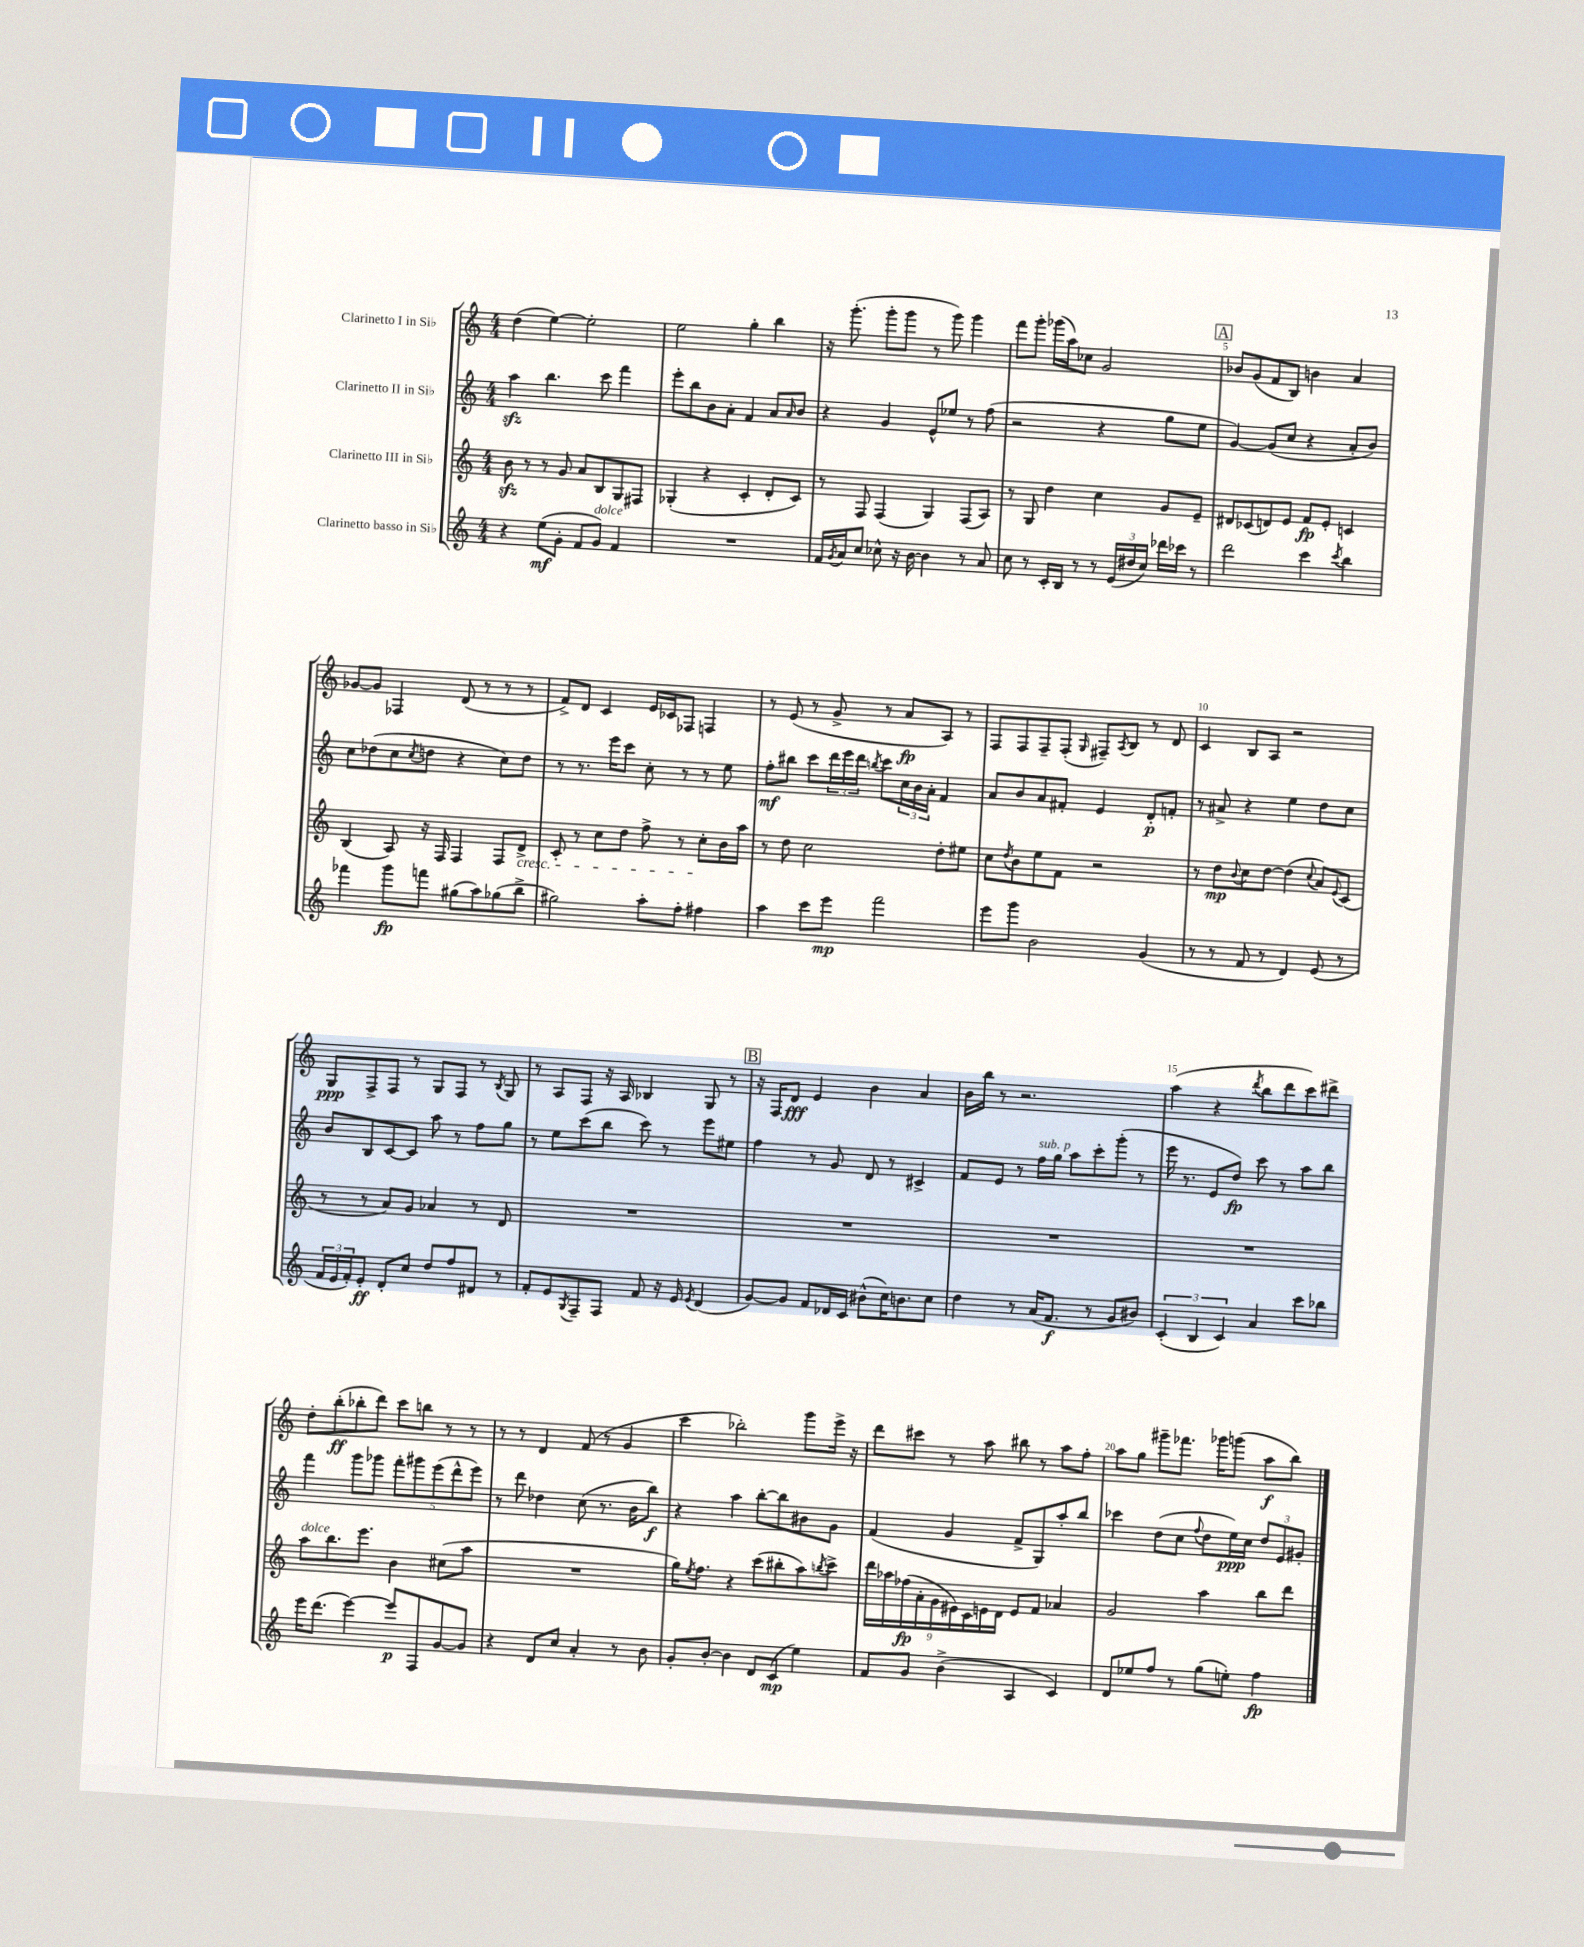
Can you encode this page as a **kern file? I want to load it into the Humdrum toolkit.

**kern	**kern	**kern	**kern
*staff4	*staff3	*staff2	*staff1
*clefG2	*clefG2	*clefG2	*clefG2
*k[]	*k[]	*k[]	*k[]
*M4/4	*M4/4	*M4/4	*M4/4
4r	8b\	4aa\	(4dd\
.	8r	.	.
(8ee\L	8r	4.bb\	[4ee\)
8g'\J	8g/	.	.
8f/L	8a/L	.	2ee'\]
8g/J)	8B/	8ccc\	.
4f/	8G/	4fff\	.
.	8F#/J	.	.
=	=	=	=
1r	(4G-'/	8eee'\L	2ee\
.	.	8bb\	.
.	4r	8b\	.
.	.	8a'\J	.
.	4c'/	4f/	4gg'\
.	8d'/L	8a/L	4bb\
.	.	16qqa/	.
.	8c/J)	8b/J	.
=	=	=	=
16f/LL	8r	4r	16r
8qg/	.	.	.
16a/J	.	.	(8.ggg'\
8cc/J	8F/	.	.
8cc-^^\	(4F/	4g/	8ggg'\L
16r	.	.	8ggg\J
[16b\	.	.	.
4b\]	4G/)	8e^^/L	8r
.	.	8ee-/J	8ggg\)
8r	(8F/L	8r	4ggg\
8a/	8A/J)	(8ff\	.
=	=	=	=
8cc\	8r	2r	8fff\L
8r	8G/	.	8ggg'\J
16c'/LL	4dd\	.	(16ggg-\LL
16B/JJ	.	.	16aa\J)
8r	.	.	8cc-\J
8r	4cc\	4r	2g/
(24e/LL	.	.	.
24dd#/	.	.	.
24cc/JJ)	.	.	.
16ddd-\LL	8g/L	8gg\L	.
16ccc-\JJ	.	.	.
8r	8e~/J	8ee\J	.
=	=	=	=
2ddd\	8d#/L	[4g/)	8b-/L
.	(8c-/	.	(8g/
.	8d/)	(8g/]L	8f/
.	8e/J	8cc/J	8B/J)
4ccc\	8f/L	4r	4b\
.	8e'/J	.	.
8qccc/	.	.	.
4bb\	4c/	8a'/L	4a/
.	.	8b/J)	.
=	=	=	=
4fff-\	(4B/	8cc\L	[8g-/L
.	.	(8dd-\	8g-/]J
8ggg\L	8A/)	8cc\	4F-/
.	.	8qcc/	.
8fff\J	16r	8dd\J	.
.	16F/	.	.
(8gg#\L	4F/	4r	(8d/
8aa\)	.	.	8r
(8gg-\	8F/L	8cc\L)	8r
8bb^\J	8d^/J	8dd\J	8r
=	=	=	=
2gg#\)	8c'/	8r	8f^/L)
.	8r	8.r	8d/J
.	8cc\L	.	4c/
.	.	16eee\LK	.
.	8dd\J	8ccc\J	.
8aa'\L	8ff^\	8cc'\	16e/LL
.	.	.	16c-/J
8ff'\J	8r	8r	8F-/J
4ff#\	8cc'\L	8r	4F/
.	16b\L	8ee\	.
.	16aa\JJ	.	.
=	=	=	=
4aa\	8r	8ff'\L	8r
.	8dd\	8bb#\J	(8e/
8ccc\L	2cc\	8ccc\L	8r
8eee\J	.	24ddd\L	8g^/
.	.	24eee\	.
.	.	24ddd\JJ	.
.	.	8qbb/	.
2fff\	.	8ccc\L	8r
.	.	24cc\L	8a/L
.	.	24b\	.
.	.	24a'\JJ	.
.	8dd'\L	4f/	8A/J)
.	8ee#\J	.	8r
=	=	=	=
8eee\L	8cc\L	8a/L	8F/L
.	8qdd/	.	.
8ggg\J	8b\	8b/	8F/
2b\	8ee\	8a/	8F~/
.	8f\J	8f#'/J	(8F'/J
.	.	.	16qqG/
.	2r	4e/	8F#~/L)
.	.	.	8qA/
.	.	.	8B/J
(4g/	.	8d'/L	8r
.	.	8f'/J	8d/
=	=	=	=
8r	8r	8r	4c/
8r	8dd\L	8a#^/	.
.	8qqb/	.	.
8f/	8cc\	4r	8B/L
8r	[8dd\J	.	8A/J
4d/)	(4dd\]	4ee\	2r
.	8qqcc/	.	.
(8e/	8a/L)	8dd\L	.
.	8qqe/	.	.
8r	(8c/J	8cc\J	.
=	=	=	=
24f/LL	8r	8b/L	8G/L
24e/	.	.	.
24f'/J)	.	.	.
8e'/J	8r	8B/	8F^/
8d'/L	8a/L)	[8c/	8F/J
8cc/J	8g/J	8c/]J	8r
8dd/L	4a-/	8aa\	8G/L
8ff/	.	8r	8F/J
8d#/J	8r	8ff\L	8r
.	.	.	8qB/
8r	8d/	8gg\J	8G/
=	=	=	=
8f'/L	1r	8r	8r
8e/	.	8ee\L	8A/L
8qG/	.	.	.
8F~/	.	(8ccc\	8F/J
8F/J	.	8bb\J	16r
.	.	.	16A/
8f/	.	8ccc\)	4B-/
16r	.	8r	.
16e/	.	.	.
8qe/	.	.	.
(4d/	.	8eee\L	8G/
.	.	8ee#\J	8r
=	=	=	=
[8g/L)	1r	4ff\	16r
.	.	.	16F/LK
8g/]J	.	.	8d/J
8f/L	.	8r	4e/
16d-/L	.	8g/	.
16c/JJ	.	.	.
(8b#^^\L	.	8d/	4b\
16cc\K)	.	8r	.
8.b\	.	.	.
.	.	4c#^/	4a/
8cc\J	.	.	.
=	=	=	=
4dd\	1r	8f/L	16b\LL
.	.	.	16bb\JJ
.	.	8e/J	8r
8r	.	8r	2.r
(16a/LK	.	16ff\LL	.
8.f/J	.	16gg\JJ	.
.	.	8aa\L	.
8r	.	8ccc'\	.
8g/L	.	(8ggg'\J	.
8b#/J)	.	8r	.
=	=	=	=
(6c'/	1r	16eee\	(4aa\
.	.	8.r	.
6B/	.	.	.
.	.	8e/L	4r
6c/)	.	.	.
.	.	8dd/J)	.
.	.	.	8qddd/
4a/	.	8ccc\	8bb\L
.	.	8r	8ddd\
8ccc\L	.	8aa\L	8ccc\)
8bb-\J	.	8bb\J	8ddd#^\J
=	=	=	=
16eee\LK	8aa\L	4fff\	8dd'\L
(8.ddd\J	.	.	.
.	8.bb\	.	(8bb'\
[4eee\)	.	8ggg\L	8bb-'\
.	8.eee\J	.	.
.	.	8ggg-\J	8ddd\J)
8eee/]L	4b\	10fff'\L	8ccc\L
.	.	10ggg#\	.
8F/	.	.	8bb\J
.	.	(10eee\	.
[8g/	(8cc#\L	.	8r
.	.	10ddd^^\	.
8g/]J	8aa\J	.	8r
.	.	10eee\J)	.
=	=	=	=
4r	1r	8r	8r
.	.	8ddd\	8r
8d/L	.	4dd-\	4d/
8cc/J	.	.	.
4a'/	.	(8cc\	(8f/
.	.	8.r	8r
8r	.	.	4g/
.	.	16b\LK	.
8b\	.	8bb\J)	.
=	=	=	=
8g'/L	16gg\LK)	4r	4ccc\
.	8qee/	.	.
.	8.ff\J	.	.
[8b'/J	.	.	.
4b\]	4r	4aa\	2bb-'\)
8d/L	(8ccc\L	[8bb'\L	.
(8c/J	8bb#'\	8bb\]	.
4ee\)	8aa\)	8b#\	8ggg\L
.	8qbb/	.	.
.	8ccc^\J	8g\J	16eee^\Jk
.	.	.	16r
=	=	=	=
8f/L	18ddd\LL	(4f/	8ddd\L
.	18aa-\	.	.
.	(18ff-\	.	.
8g/J	.	.	8ccc#\J
.	18a'\	.	.
.	18g\	.	.
(4b^\	.	4g/	8r
.	18e#\)	.	.
.	18c\	.	.
.	.	.	8aa\
.	18e\	.	.
.	18d\JJ	.	.
4A/	8e/L	8f^/L	8bb#\
.	8f/J	8G/)	8r
4c/)	4a-/	8aa'/	8aa\L
.	.	8bb/J	8ff'\J
=	=	=	=
8d/L	2g/	4ccc-\	8aa\L
8ee-/	.	.	8gg\J
8ff/J	.	(8dd\L	8ggg#~\L
8r	.	8cc\J	8.fff-\J
.	.	8qqff/	.
(8gg\L	4aa\	8dd\L	.
.	.	.	16ggg-\LK
8ee'\J)	.	16ee\L)	(8ggg\J
.	.	16cc\JJ	.
4ff\	8bb\L	12dd/L	8aa\L
.	.	12e/	.
.	8ddd\J	.	8bb\J)
.	.	12g#'/J	.
==	==	==	==
*-	*-	*-	*-
